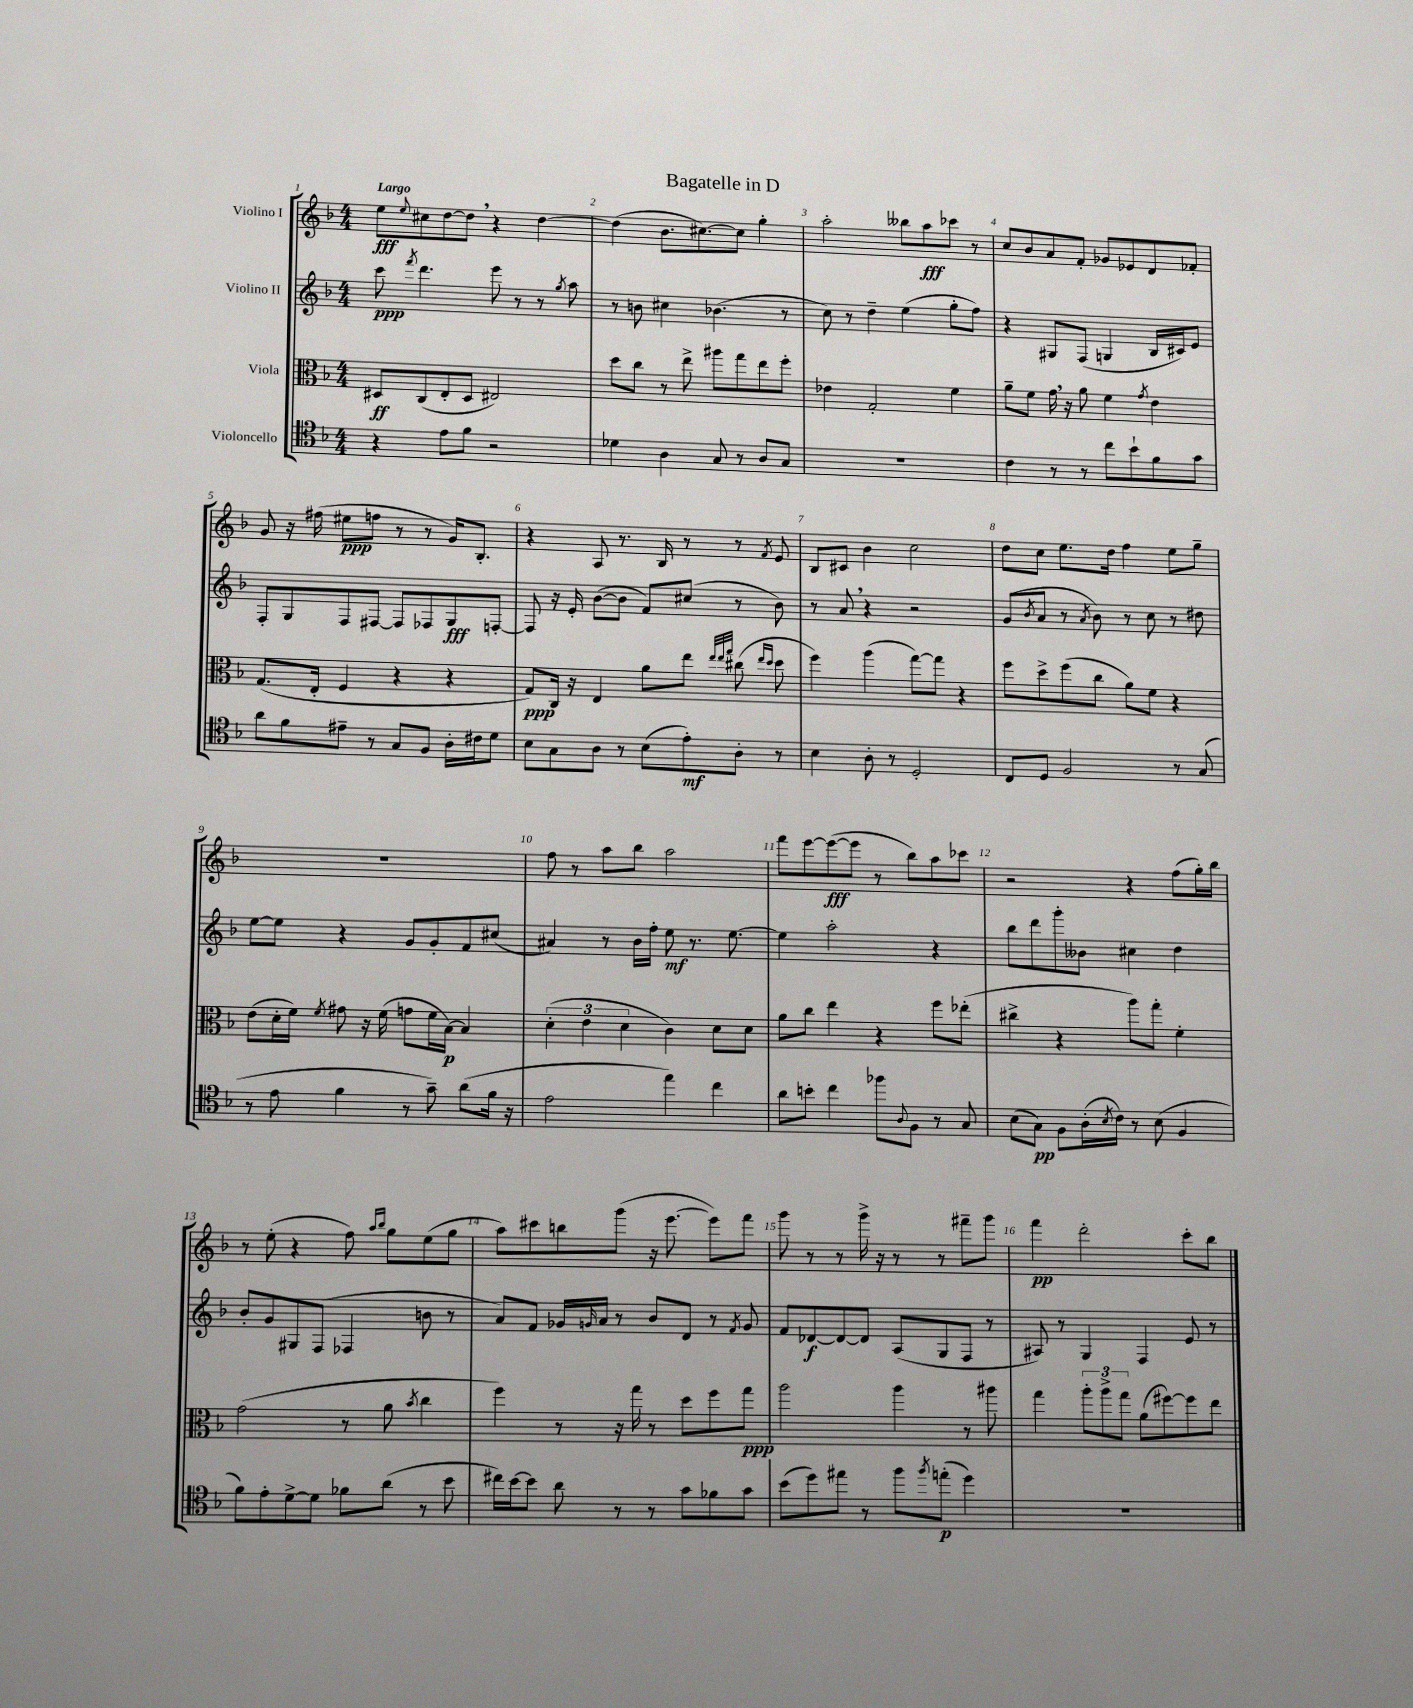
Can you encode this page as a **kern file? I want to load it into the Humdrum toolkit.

**kern	**kern	**kern	**kern
*staff4	*staff3	*staff2	*staff1
*clefC4	*clefC3	*clefG2	*clefG2
*k[b-]	*k[b-]	*k[b-]	*k[b-]
*M4/4	*M4/4	*M4/4	*M4/4
4r	8D#/L	8ccc\	8ee\L
.	.	8qfff/	8qqee/
.	(8C/	4.ddd\	8cc#\
8e\L	8E'/	.	[8dd\
8f\J	8D#/J	.	8dd\]J
2r	2E#/)	8eee\	4r
.	.	8r	.
.	.	8r	[4dd\
.	.	8qgg/	.
.	.	8aa\	.
=	=	=	=
4d-\	8dd\L	8r	(4dd\]
.	8cc\J	8b\	.
4A\	8r	4cc#\	8.b-\L
.	8ee^\	.	.
.	.	.	[8.cc#\)
8G/	8aa#\L	(4.b-\	.
8r	8gg\	.	8cc#\]J
8A/L	8ee\	.	4gg'\
8G/J	8ff'\J	8r	.
=	=	=	=
1r	4e-\	8cc\)	2aa'\
.	.	8r	.
.	2G'/	4dd~\	.
.	.	(4ee\	8bb--\L
.	.	.	8aa\
.	4f\	8gg'\L	8ccc-\J
.	.	8ff\J)	8r
=	=	=	=
4c\	8a~\L	4r	8cc/L
.	8f\J	.	8b-/
8r	16g\	8G#/L	8a/
.	16r	.	.
8r	8a\	(8F/J	8f'/J
8cc\L	4f\	4G/	8g-/L
8b-`\	.	.	8e-/
.	8qg/	.	.
8f\	4e\	16B-/LL	8d/
.	.	16c#/J)	.
8g\J	.	8e/J	8f-'/J
=	=	=	=
8a\L	(8.G/L	8F'/L	8g/
8f\	.	8G/	16r
.	16E'/Jk	.	(16ff#\
8e#~\J	4F/	8F/	8ee#\L
8r	.	[8F#/J	8ff\J
8G/L	4r	8F#/]L	8r
8F/J	.	8F-/	8r
16A'\LL	4r	8G/	16g/LK)
16c#\J	.	.	8.B-'/J
8d\J	.	[8F'/J	.
=	=	=	=
8B-\L	8G/L)	8F/]	4r
8G\	16C/Jk	16r	.
.	16r	16e'/	.
8A\J	4E/	([8b-\L	8A/
8r	.	8b-\]J	8.r
(8B-\L	8a\L	8f/L)	.
.	.	.	16B-/
8e'\)	8ee\J	(8cc#/J	8r
.	32qqee/LLL	.	.
.	32qqee/	.	.
.	32qqgg/JJJ	.	.
8A'\J	(8cc#\	8r	8r
.	16qqee/LL	.	.
.	16qqdd/JJ	.	8qf/
8r	8dd\	8b-\)	8e/
=	=	=	=
4B-\	4ff\)	8r	8B-/L
.	.	8a/	8c#/J
8A'\	(4aa\	4r	4b-\
8r	.	.	.
2D'/	[8gg\L)	2r	2cc\
.	8gg\]J	.	.
.	4r	.	.
=	=	=	=
8C/L	8ff\L	(8g/L	8dd\L
.	.	8qb-/	.
8D/J	8dd^\	8a/J	8cc\J
2F/	(8ff\	8r	8.ee\L
.	.	8qa/	.
.	8cc\J	8b-\)	.
.	.	.	16dd\Jk
.	8a\L)	8r	4ff\
.	8f\J	8cc\	.
8r	4r	8r	8ee\L
(8G/	.	8dd#\	8gg~\J
=	=	=	=
8r	(8e\L	[8ee\L	1r
8e\	16d'\L	8ee\]J	.
.	16f\JJ)	.	.
.	8qf/	.	.
4f\	8g#\	4r	.
.	16r	.	.
.	(16f\	.	.
8r	8g\L	8g/L	.
8g~\)	16f\L	8g'/	.
.	[16B-\JJ)	.	.
(8a\L	4B-/]	8f/	.
16f\Jk	.	(8cc#/J	.
16r	.	.	.
=	=	=	=
2e\	(6d'\	4a#/)	8ff\
.	.	.	8r
.	6e\	.	.
.	.	8r	8aa\L
.	6d\	.	.
.	.	16b-\LL	8bb-\J
.	.	16ff'\JJ	.
4ee\)	4c\)	8ee\	2aa\
.	.	8.r	.
4cc\	8d\L	.	.
.	.	[8.ee\	.
.	8d\J	.	.
=	=	=	=
8a\L	8a\L	4ee\]	8fff\L
8b'\J	8cc\J	.	[8eee\
4cc\	4ee\	2aa'\	(8eee\_
.	.	.	8eee\]J
8ff-\L	4r	.	8r
8qqA/	.	.	.
8F\J	.	.	8bb-\L)
8r	8ff\L	4r	8aa\
8G/	(8ee-'\J	.	8ccc-\J
=	=	=	=
(8B-\L	4cc#^\	8bb-\L	2r
8G\J)	.	8ddd\	.
8F\L	4r	8ggg'\	.
(16A'\L	.	8b--\J	.
8qB-/	.	.	.
16c\JJ)	.	.	.
8r	8aa\L)	4cc#\	4r
(8B-\	8gg'\J	.	.
4F/	4f'\	4dd\	(8ff\L
.	.	.	16gg'\L)
.	.	.	16bb-\JJ
=	=	=	=
8f\L)	(2g\	8b-'/L	8r
8e'\	.	8g/	(8ee'\
[8d^\	.	8G#/	4r
8d\]J	.	(8F/J	.
8f-\L	8r	4F-/	8ff\)
.	.	.	16qqaa/LL
.	.	.	16qqbb-/JJ
(8a\J	8a\	.	8gg\L
.	8qb-/	.	.
8r	4cc\	8b\	(8ee\
8b-\	.	8r	8gg\J
=	=	=	=
16cc#\LL)	4ff\)	8a/L)	8aa\L)
[16b-\J	.	.	.
8b-\]J	.	8f/J	8ccc#\
8a\	8r	16g-/LL	8bb\
.	.	16qqg/	.
.	.	16a/JJ	.
8r	16r	8r	(8ggg\J
.	16gg\	.	.
8r	8r	8b-/L	16r
.	.	.	[8.eee\
8g\L	8dd\L	8d/J	.
8f-\	8ff\	8r	8eee\]L)
.	.	8qf/	.
8g\J	8gg\J	8g/	8fff\J
=	=	=	=
(8b-\L	2aa\	8f/L	8ggg\
8dd\)	.	[8d-/	8r
8ee#\J	.	8d-/_	8r
8r	.	8d-/]J	16ggg^\
.	.	.	16r
8ff\L	4aa\	(8A/L	8r
8qff/	.	.	.
(8ee'\J	.	8G/	8r
4dd\)	8r	8F/J	8fff#~\L
.	8aa#\	8r	8ggg\J
=	=	=	=
1r	4gg\	8A#/)	4fff\
.	.	8r	.
.	12aa'\L	4G/	2ddd'\
.	12aa^\	.	.
.	12gg\J	.	.
.	(8a\L	4F/	.
.	[8ff#\)	.	.
.	8ff#\]	8e/	8ccc'\L
.	8ee\J	8r	8bb-\J
==	==	==	==
*-	*-	*-	*-
